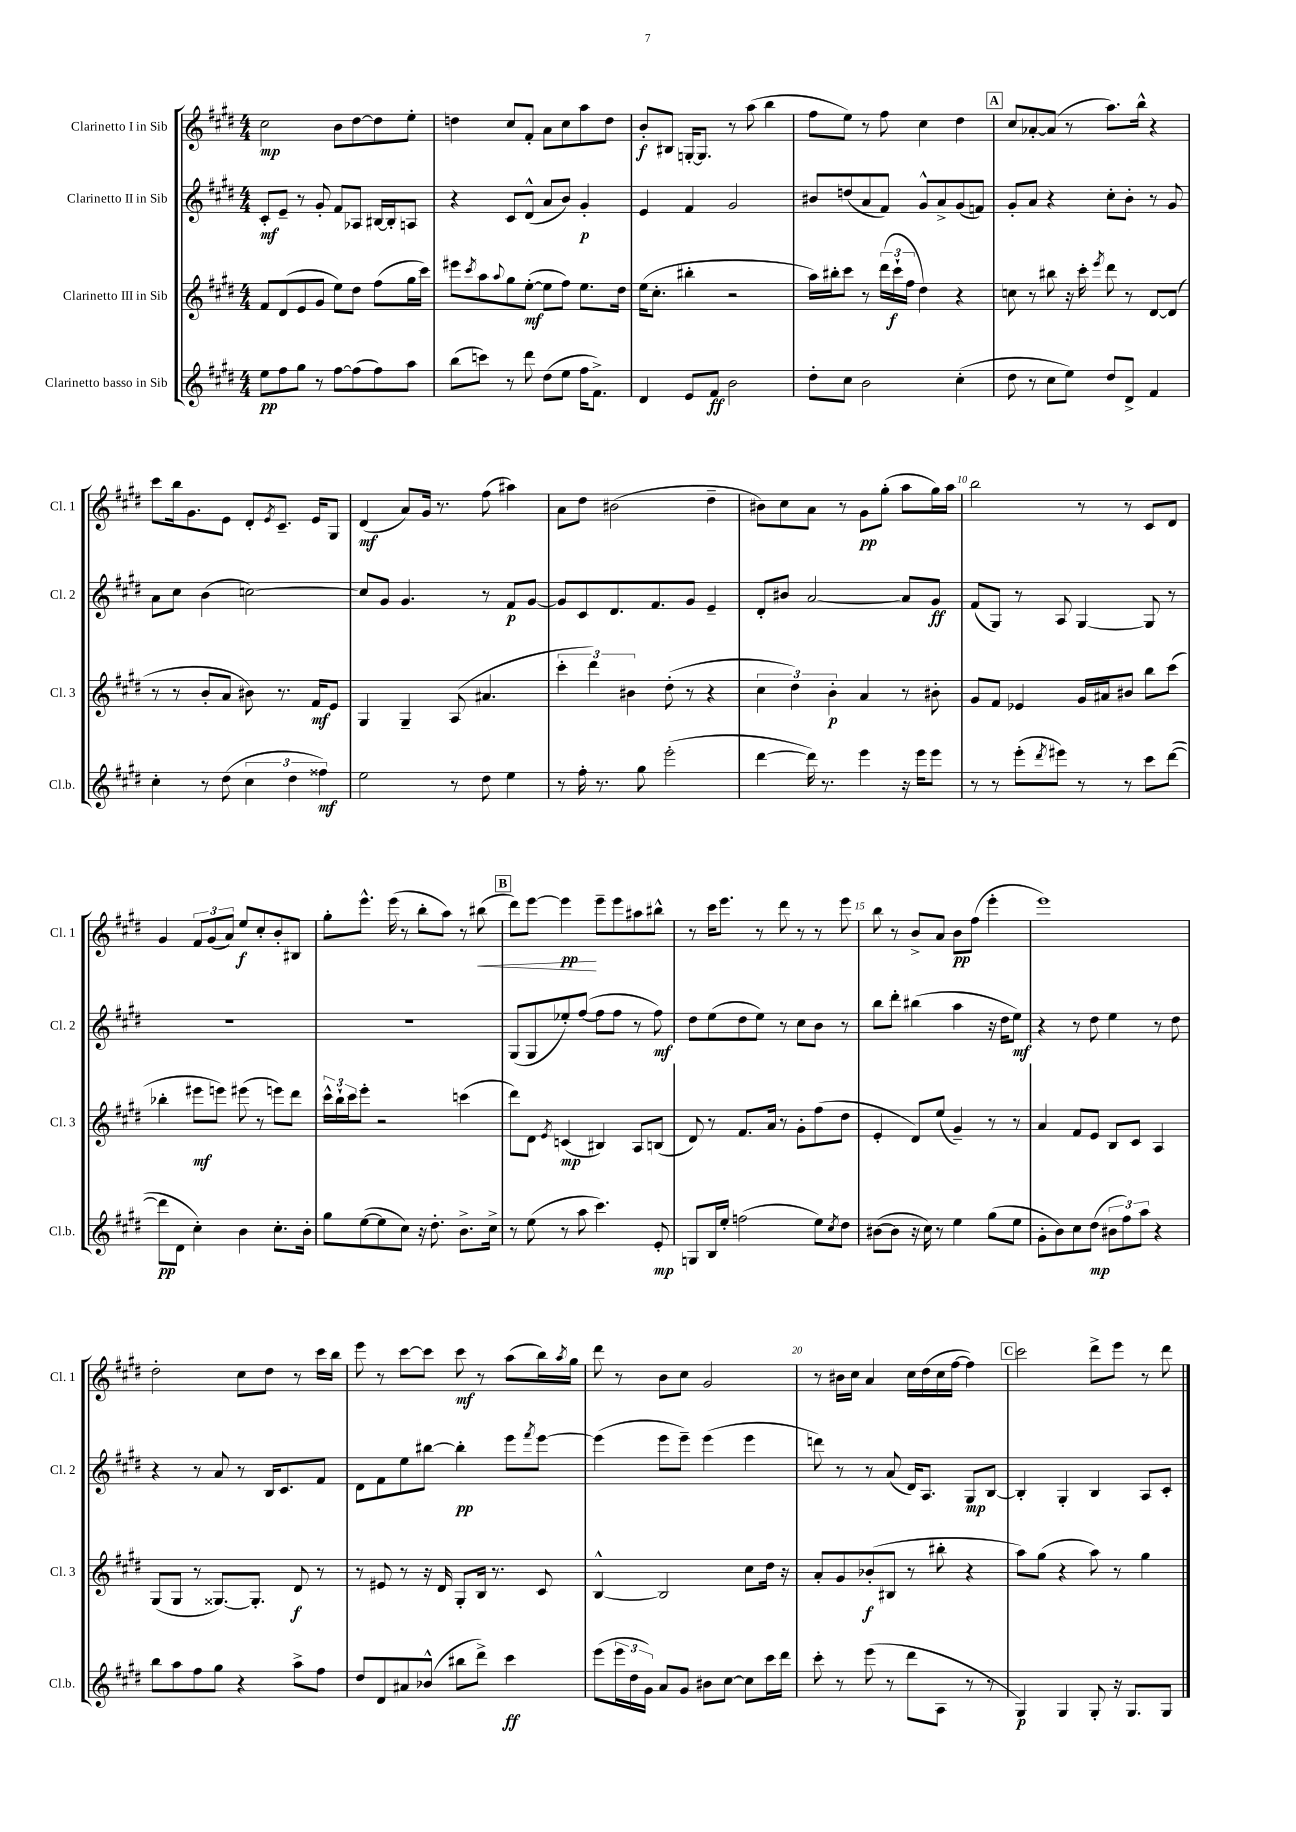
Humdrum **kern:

**kern	**kern	**kern	**kern
*staff4	*staff3	*staff2	*staff1
*clefG2	*clefG2	*clefG2	*clefG2
*k[f#c#g#d#]	*k[f#c#g#d#]	*k[f#c#g#d#]	*k[f#c#g#d#]
*M4/4	*M4/4	*M4/4	*M4/4
8ee	8f#	8c#'	2cc#
8ff#	(8d#	8e~	.
8gg#	8e	8r	.
8r	8g#	8g#'	.
[8ff#	8ee)	8f#	8b
(8ff#]	8dd#	8A-	[8dd#
8ff#)	(8ff#	[16B#	8dd#]
.	.	16B#']	.
8aa	16gg#	8A	8ee'
.	16ccc#)	.	.
=	=	=	=
(8bb	8eee#	4r	4dd
.	8qccc#	.	.
8ccc)	8aa	.	.
.	8qqaa	.	.
8r	8gg#	8c#	8cc#
8ddd#	([8ee'	(8d#^^	8f#'
(8dd#	8ee]	8a	8a
8ee	8ff#)	8b)	8cc#
16ff#	8.ee	4g#'	8aa
8.f#^)	.	.	.
.	.	.	8dd
.	16dd#	.	.
=	=	=	=
4d#	(16ee	4e	8b'
.	8.cc#'	.	.
.	.	.	8B#
8e	4bb#'	4f#	[16G'
.	.	.	8.G]
8f#	.	.	.
2b	2r	2g#	8r
.	.	.	(8aa
.	.	.	4bb
=	=	=	=
8dd#'	16aa)	8b#	8ff#
.	16bb#'	.	.
8cc#	8ccc#	(8dd	8ee)
2b	8r	8a	8r
.	(24ddd#	8f#)	8ff#
.	24ccc#`	.	.
.	24ff#	.	.
.	4dd#)	8g#^^	4cc#
.	.	8a^	.
(4cc#'	4r	(8g#	4dd#
.	.	8f)	.
=	=	=	=
8dd#	8cc	8g#'	8cc#
8r	8r	8a	[8a-'
8cc#	8bb#	4r	(8a-]
8ee)	16r	.	8r
.	16ccc#'	.	.
.	8qeee	.	.
8dd#	8ddd#	8cc#'	8.aa)
8d#^	8r	8b'	.
.	.	.	16bb^^
4f#	[8d#	8r	4r
.	(8d#]	8g#	.
=	=	=	=
4cc#'	8r	8a	8ccc#
.	8r	8cc#	16bb
.	.	.	8.g#
8r	8b'	(4b	.
(8dd#	8a	.	8e
6cc#	8b#)	[2cc)	8d#'
.	.	.	8qe
.	8.r	.	8.c#~
6dd#	.	.	.
.	16f#	.	16e
6ff##)	.	.	.
.	8e	.	8G#
=	=	=	=
2ee	4G#	8cc]	(4d#
.	.	8g#	.
.	4G#~	4.g#	8a)
.	.	.	16g#
.	.	.	8.r
8r	(8A	.	.
8dd#	4.a#	8r	(8ff#
4ee	.	8f#	4aa#)
.	.	[8g#	.
=	=	=	=
8r	6ccc#'	8g#]	8a
16ff#'	.	8c#	8dd#
.	6ddd#)	.	.
8.r	.	.	.
.	.	8.d#	(2b#
.	6b#	.	.
8gg#	.	.	.
.	.	8.f#	.
(2eee'	(8dd#'	.	.
.	8r	8g#	.
.	4r	4e~	4dd#~
=	=	=	=
[4ddd#	6cc#	8d#'	8b#)
.	.	8b#	8cc#
.	6dd#)	.	.
16ddd#])	.	[2a	8a
8.r	.	.	.
.	6b'	.	.
.	.	.	8r
4eee	4a	.	8g#
.	.	.	(8gg#'
16r	8r	8a]	8aa
16eee	.	.	.
8eee	8b#'	8g#	16gg#)
.	.	.	16aa
=	=	=	=
8r	8g#	(8f#	2bb
8r	8f#	8G#)	.
(8eee'	4e-	8r	.
8qddd#	.	.	.
8eee#)	.	8A	.
8r	16g#	[4G#	8r
.	16a#	.	.
8r	8b#	.	8r
8ccc#	8bb	8G#]	8c#
([8ddd#	(8ccc#	8r	8d#
=	=	=	=
8ddd#]	4bb-'	1r	4g#
8d#	.	.	.
4cc#')	8eee#	.	12f#
.	.	.	(12g#
.	8eee)	.	.
.	.	.	12a)
4b	(8eee#	.	8ee
.	8r	.	8cc#'
8.cc#'	8eee)	.	8b'
.	8ddd#	.	8B#
16b'	.	.	.
=	=	=	=
8gg#	24ccc#^^	1r	8gg#'
.	24bb`	.	.
.	24ccc#	.	.
([8ee	8eee'	.	8.eee^^
8ee]	2r	.	.
.	.	.	(16eee
8cc#)	.	.	8r
16r	.	.	8bb'
8.dd#'	.	.	.
.	.	.	8aa)
8.b^	(4ccc	.	8r
.	.	.	(8bb#
16cc#^	.	.	.
=	=	=	=
8r	8ddd#)	(8G#	8ddd#)
(8ee	8d#	8G#	[8eee
.	8qe	.	.
8r	(4c	8ee-')	4eee]
8aa	.	([8ff#	.
4.ccc#)	4B#)	8ff#]	8eee~
.	.	8ff#	8eee
.	8A	8r	8aa#
8e'	(8B	8ff#)	8bb#^^
=	=	=	=
8G	8d#)	8dd#	8r
16B	8r	(8ee	16ccc#
16ee'	.	.	8.eee
(2ff	8.f#	8dd#	.
.	.	8ee)	8r
.	16a	.	.
.	8r	8r	8ddd#
.	8g#'	8cc#	8r
8ee)	(8ff#	8b	8r
8qcc#	.	.	.
8dd#	8dd#	8r	8eee
=	=	=	=
([8b#	4e'	8bb	8bb
8b#]	.	8ddd#'	8r
16r	8d#)	(4bb#	8b^
16cc#)	.	.	.
8r	(8ee	.	8a
4ee	4g#~)	4aa	8b
.	.	.	(8ff#
(8gg#	8r	16r	4eee'
.	.	16dd#	.
8ee	8r	8ee)	.
=	=	=	=
8g#'	4a	4r	1eee)
8b)	.	.	.
8cc#	8f#	8r	.
(8dd#	8e	8dd#	.
12b#	8B	4ee	.
12ff#)	.	.	.
.	8c#	.	.
12aa	.	.	.
4r	4A	8r	.
.	.	8dd#	.
=	=	=	=
8bb	(8G#	4r	2dd#'
8aa	8G#	.	.
8ff#	8r	8r	.
8gg#	[8.G##)	8a	.
4r	.	8r	8cc#
.	8.G##']	.	.
.	.	16B	8dd#
.	.	8.c#	.
8aa^	8d#	.	8r
8ff#	8r	8f#	16ccc#
.	.	.	16bb
=	=	=	=
8dd#	8r	8d#	8eee
8d#	8e#	8f#	8r
8a#	8r	8ee	[8ccc#
(8b-^^	16r	[8bb#	8ccc#]
.	16d#	.	.
8bb#	8G#'	4bb#']	8ccc#
8ddd#^)	16B	.	8r
.	8.r	.	.
4ccc#	.	8eee	(8aa
.	.	8qfff#	.
.	8c#	[8eee	16bb)
.	.	.	8qaa
.	.	.	16gg#
=	=	=	=
(8eee	[4B^^	(4eee]	8ddd#
24eee	.	.	8r
24dd#	.	.	.
24g#)	.	.	.
8a	2B]	8eee	8b
8g#	.	8eee~)	8cc#
8b#	.	(4eee	2g#
[8cc#	.	.	.
8cc#]	8cc#	4eee	.
16ccc#	16dd#	.	.
16ddd#	16r	.	.
=	=	=	=
8ccc#'	8a'	8ddd)	8r
8r	8g#	8r	16b#
.	.	.	16cc#
(8eee	(8b-'	8r	4a
8r	8B#	(8a	.
8ddd#	8r	16d#)	16cc#
.	.	8.A	(16dd#
8A	8bb#'	.	16cc#
.	.	.	[16ff#
8r	4r	8G#	4ff#])
8r	.	[8B	.
=	=	=	=
4G#)	8aa)	4B']	2ccc#
.	(8gg#	.	.
4G#	4r	4G#'	.
8G#'	8aa)	4B	8ddd#^
16r	8r	.	8eee
8.G#	.	.	.
.	4gg#	8A	8r
8G#	.	8c#'	8ddd#
==	==	==	==
*-	*-	*-	*-
